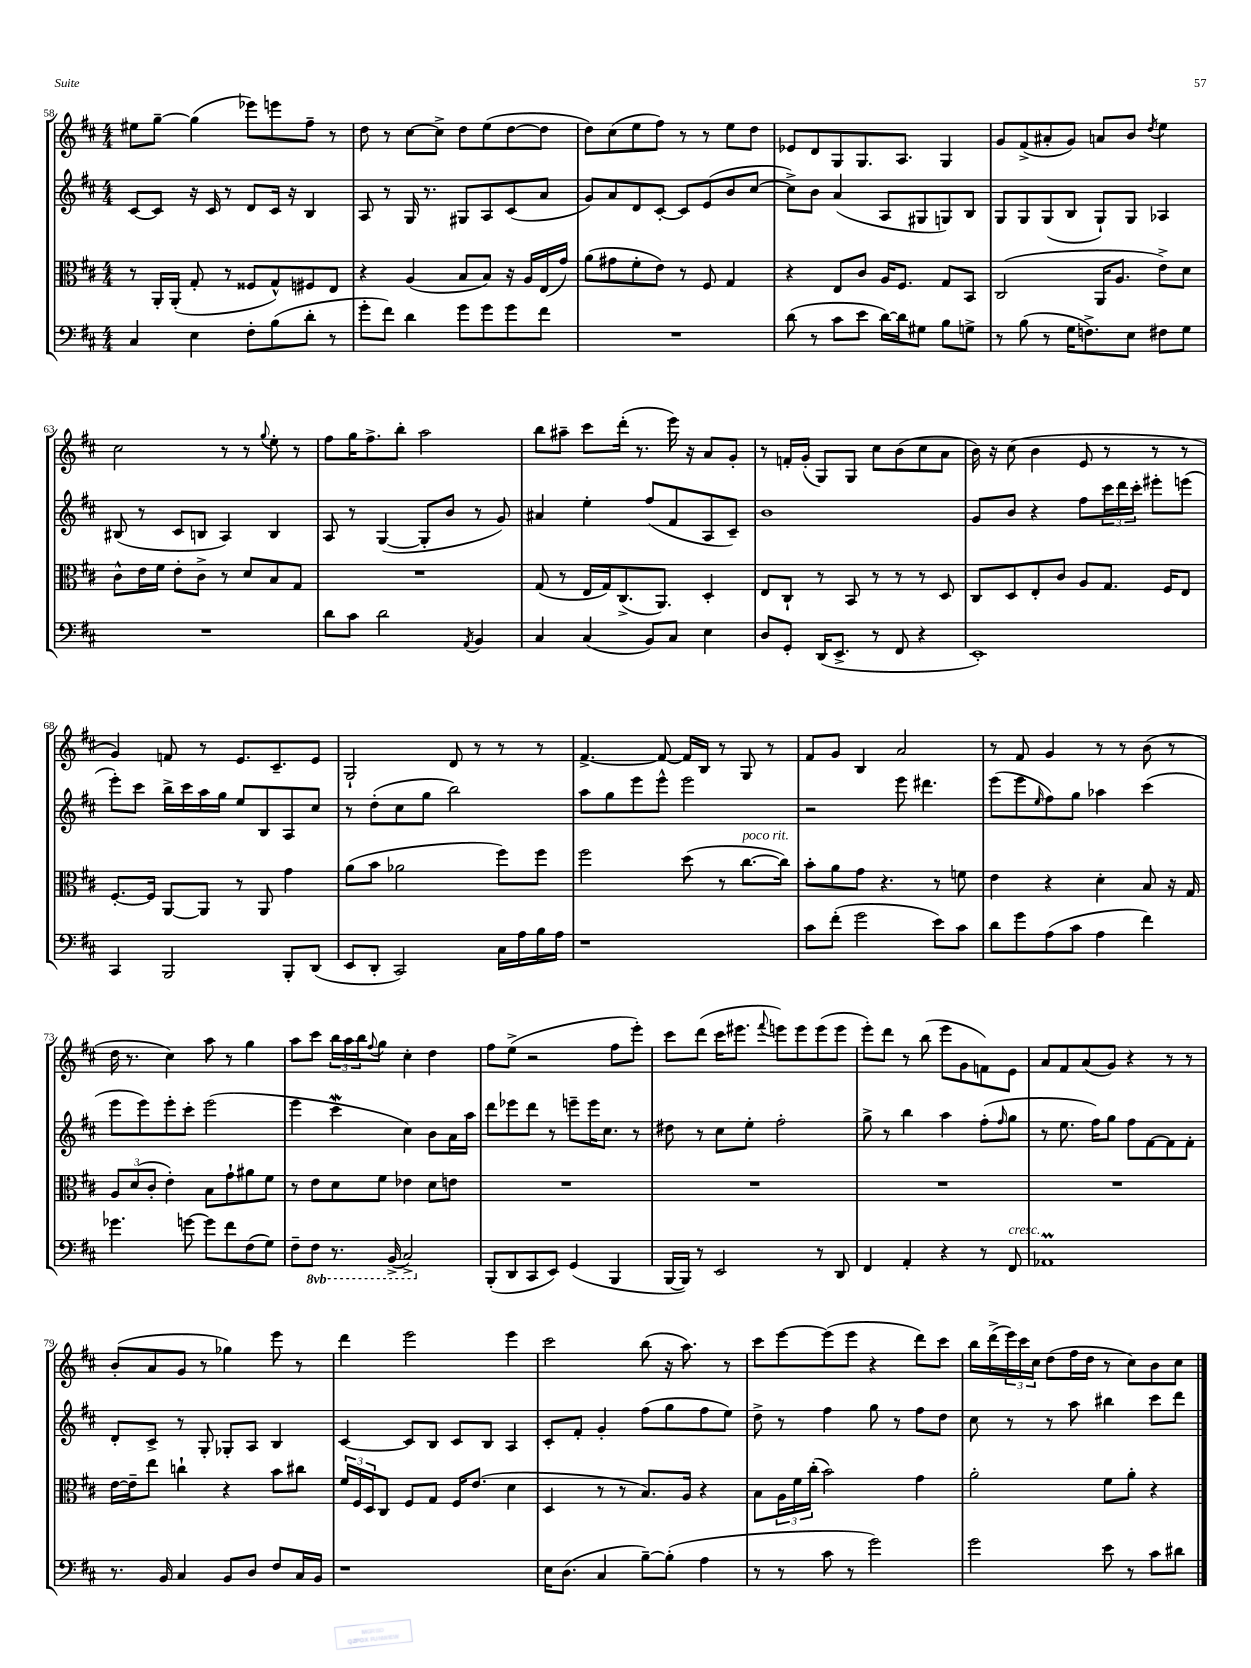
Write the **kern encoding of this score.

**kern	**kern	**kern	**kern
*staff4	*staff3	*staff2	*staff1
*clefF4	*clefC3	*clefG2	*clefG2
*k[f#c#]	*k[f#c#]	*k[f#c#]	*k[f#c#]
*M4/4	*M4/4	*M4/4	*M4/4
4C#	8r	[8c#	8ee#
.	16AA'	8c#]	[8gg~
.	(16AA'	.	.
4E	8G'	16r	(4gg]
.	.	16c#	.
.	8r	8r	.
8F#'	8F##	8d	8eee-)
(8B	8G^^)	16c#	8eee
.	.	16r	.
8d'	8F#	4B	8ff#~
8r	8E	.	8r
=	=	=	=
8g'	4r	8A	8dd
8f#)	.	8r	8r
4d	(4A	16G	[8cc#
.	.	8.r	.
.	.	.	8cc#^]
8g	8B	8G#	8dd
8g	8B)	8A	(8ee
8g	16r	(8c#	[8dd
.	16A	.	.
8f#	(16E	8a	8dd]
.	16g)	.	.
=	=	=	=
1r	(8a	8g)	8dd)
.	8g#	8a	(8cc#
.	8f#'	8d	8ee
.	8e)	[8c#'	8ff#)
.	8r	8c#]	8r
.	8F#	(8e	8r
.	4G	8b	8ee
.	.	[8cc#	8dd
=	=	=	=
(8d	4r	8cc#^])	8e-
8r	.	8b	8d
8c#	8E	(4a	8G
8e	8c#	.	8.G
[16d)	16A	8A	.
16d]	8.F#	.	8.A
8G#	.	8G#	.
8B	8G	8G)	4G
8G^	8BB	8B	.
=	=	=	=
8r	(2C#	8G	8g
(8B	.	8G	(8f#^
8r	.	(8G	8a#'
16G	.	8B	8g)
8.F^)	.	.	.
.	16AA	8G`)	8a
.	8.A	.	.
8E	.	8G	8b
.	.	.	8qdd
8F#	8e^)	4A-	4ee
8G	8d	.	.
=	=	=	=
1r	8c#^^	(8B#	2cc#
.	16e	8r	.
.	16f#	.	.
.	8e'	8c#	.
.	8c#^	8B	.
.	8r	4A)	8r
.	8d	.	8r
.	.	.	8qqgg
.	8B	4B	8ee'
.	8G	.	8r
=	=	=	=
8d	1r	8A	8ff#
8c#	.	8r	16gg
.	.	.	8.ff#^
2d	.	([4G	.
.	.	.	8bb'
.	.	8G']	2aa
.	.	8b	.
8qAA	.	.	.
4BB	.	8r	.
.	.	8g)	.
=	=	=	=
4C#	(8G	4a#	8bb
.	8r	.	8aa#~
(4C#	16E	4ee'	8ccc#
.	16G)	.	.
.	(8.C#^	.	(16ddd'
.	.	.	8.r
8BB)	.	(8ff#	.
.	8.AA)	.	.
8C#	.	8f#	16eee)
.	.	.	16r
4E	4D'	8A	8a
.	.	8c#~)	8g'
=	=	=	=
8D	8E	1b	8r
8GG'	8C#`	.	16f'
.	.	.	(16g'
(16DD	8r	.	8G)
8.EE^	.	.	.
.	8BB	.	8G
8r	8r	.	8cc#
8FF#	8r	.	(8b
4r	8r	.	8cc#
.	8D	.	8a
=	=	=	=
1EE')	8C#	8g	16b)
.	.	.	16r
.	8D	8b	(8cc#
.	8E'	4r	4b
.	8c#	.	.
.	8A	8ff#	8e
.	8.G	24ccc#	8r
.	.	24ddd	.
.	.	24ccc#'	.
.	.	8eee#'	8r
.	16F#	.	.
.	8E	(8eee	8r
=	=	=	=
4CC#	[8.F#'	8eee')	4g)
.	.	8ccc#	.
.	16F#]	.	.
2BBB	[8AA	16bb^	8f
.	.	16ccc#	.
.	8AA]	16aa	8r
.	.	16gg	.
.	8r	8ee	8.e
.	8AA	8B	.
.	.	.	8.c#~
8BBB'	4g	8A	.
(8DD	.	8cc#	8e
=	=	=	=
8EE	(8a	8r	2G`
8DD'	8b	(8dd'	.
2CC#)	2a-	8cc#	.
.	.	8gg	.
.	.	2bb)	8d
.	.	.	8r
16C#	8ff#)	.	8r
16A	.	.	.
16B	8ff#	.	8r
16A	.	.	.
=	=	=	=
1r	2ff#	8aa	[4.f#^
.	.	8gg	.
.	.	8eee	.
.	.	8eee^^	8f#_
.	(8dd	2eee	16f#]
.	.	.	16B
.	8r	.	8r
.	[8.cc#	.	8G
.	.	.	8r
.	16cc#])	.	.
=	=	=	=
8c#	8b'	2r	8f#
(8f#'	8a	.	8g
2g	8g	.	4B
.	4.r	.	.
.	.	8eee	2a
.	.	4.ddd#	.
8e)	8r	.	.
8c#	8f	.	.
=	=	=	=
8d	4e	(8eee	8r
8g	.	8eee	8f#
.	.	16qqee	.
(8A	4r	8ff#)	4g
8c#	.	8gg	.
4A	4d'	4aa-	8r
.	.	.	8r
4f#)	8B	(4ccc#	(8b
.	16r	.	8r
.	16G	.	.
=	=	=	=
4.g-	12A	8eee	16dd
.	.	.	8.r
.	(12d	.	.
.	.	8eee)	.
.	12c#'	.	.
.	4e')	8eee'	4cc#)
[8g	.	8ccc#'	.
8g]	8B	(2eee	8aa
8f#	8g`	.	8r
(8F#	8a#	.	4gg
8G)	8f#	.	.
=	=	=	=
8F#~	8r	4eee	8aa
8FF#	8e	.	8ccc#
8.r	8d	4ccc#	24bb
.	.	.	24aa
.	.	.	24bb
.	.	.	8qqff#
.	8f#	.	8gg
(16BBB^	.	.	.
2CC#^)	4e-	4cc#)	4cc#'
.	8d	8b	4dd
.	8e	16a	.
.	.	16aa	.
=	=	=	=
(8BBB'	1r	8ddd	8ff#
8DD	.	8eee-	(8ee^
8CC#	.	8ddd	2r
8EE)	.	8r	.
(4GG	.	8eee~	.
.	.	16eee	.
.	.	8.cc#	.
4BBB	.	.	8ff#
.	.	8r	8eee')
=	=	=	=
[16BBB	1r	8dd#	8ccc#
16BBB])	.	.	.
8r	.	8r	(8ddd
2EE	.	8cc#	16ccc#
.	.	.	8.eee#
.	.	8ee'	.
.	.	.	8qqfff#
.	.	2ff#'	8eee)
.	.	.	8eee
8r	.	.	(8eee
8DD	.	.	8eee
=	=	=	=
4FF#	1r	8gg^	8eee')
.	.	8r	8ddd
4AA'	.	4bb	8r
.	.	.	(8bb
4r	.	4aa	8eee
.	.	.	8g
8r	.	(8ff#'	8f)
.	.	16qqff#	.
8FF#	.	8gg	8e
=	=	=	=
1AA-	1r	8r	8a
.	.	8.ee	8f#
.	.	.	(8a
.	.	16ff#)	.
.	.	8gg	8g)
.	.	8ff#	4r
.	.	[8f#	.
.	.	8f#]	8r
.	.	8f#'	8r
=	=	=	=
8.r	[16e	8d'	(8b'
.	16e~]	.	.
.	8ee	8c#^	8a
16BB	.	.	.
4C#	4cc`	8r	8g
.	.	8G'	8r
8BB	4r	8G-'	4gg-)
8D	.	8A	.
8F#	8b	4B	8eee
16C#	8cc#	.	8r
16BB	.	.	.
=	=	=	=
1r	24f#	[4c#	4ddd
.	24F#	.	.
.	24D	.	.
.	8C#	.	.
.	8F#	8c#]	2eee
.	8G	8B	.
.	16F#	8c#	.
.	(8.e	.	.
.	.	8B	.
.	4d	4A	4eee
=	=	=	=
16E	4D	8c#'	2ccc#
(8.D	.	.	.
.	.	8f#'	.
4C#	8r	4g'	.
.	8r	.	.
[8B~)	8.B)	(8ff#	(8bb
(8B']	.	8gg	16r
.	16A	.	8.aa)
4A	4r	8ff#	.
.	.	8ee)	8r
=	=	=	=
8r	8B	8dd^	8ccc#
8r	24A	8r	[8eee
.	24f#	.	.
.	(24cc#'	.	.
8c#	2b)	4ff#	(8eee]
8r	.	.	8eee
2g)	.	8gg	4r
.	.	8r	.
.	4g	8ff#	8ddd)
.	.	8dd	8ccc#
=	=	=	=
2g	2a'	8cc#	16bb
.	.	.	(16ddd^
.	.	8r	24eee)
.	.	.	24ccc#
.	.	.	24cc#
.	.	8r	(8dd
.	.	8aa	16ff#
.	.	.	16dd
8e	8f#	4bb#	8r
8r	8a'	.	8cc#)
8c#	4r	8ccc#	8b
8d#	.	8ddd	8cc#
==	==	==	==
*-	*-	*-	*-
